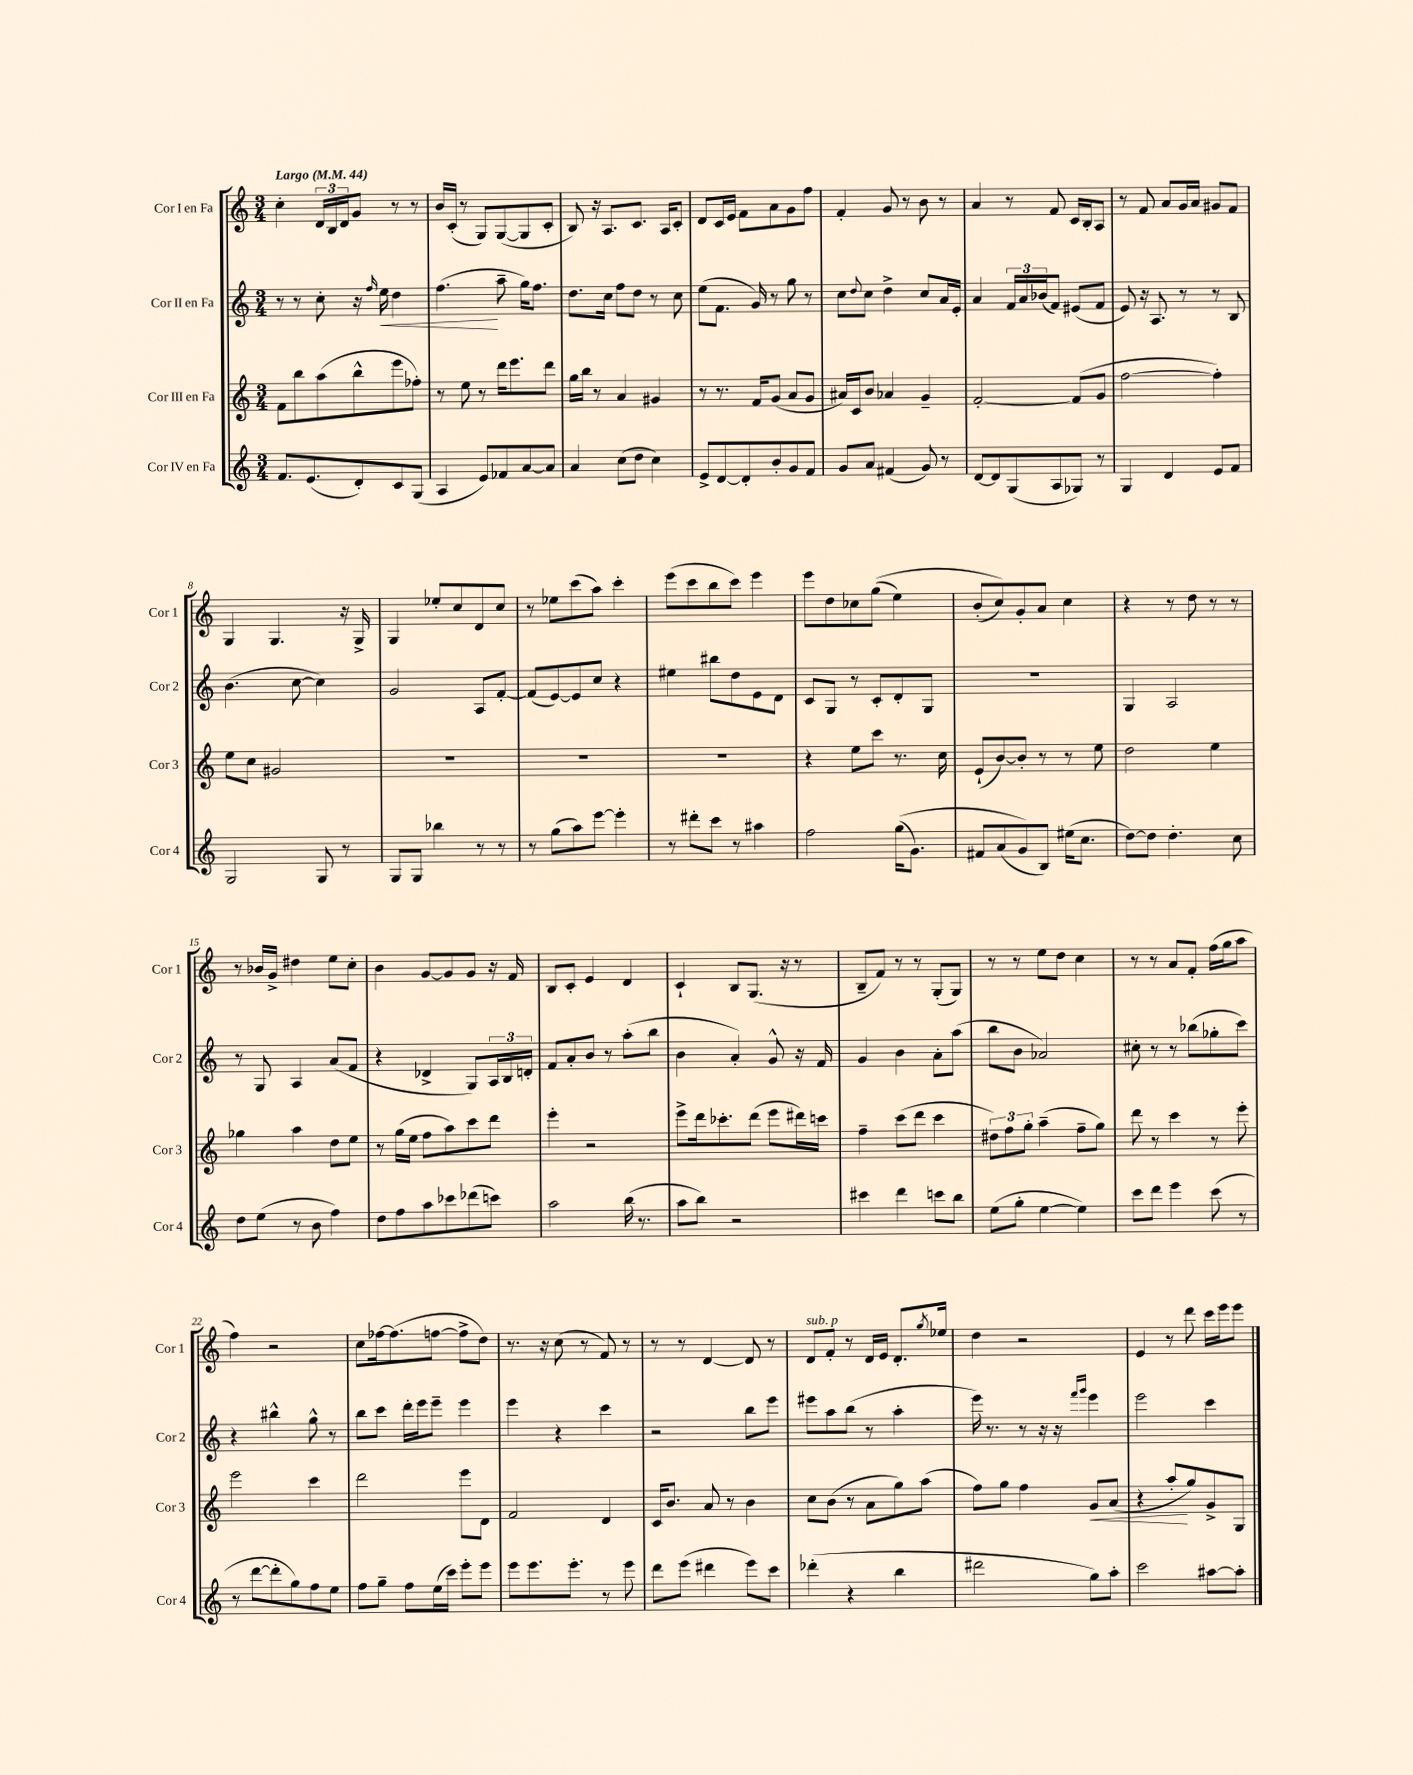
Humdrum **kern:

**kern	**kern	**kern	**kern
*staff4	*staff3	*staff2	*staff1
*clefG2	*clefG2	*clefG2	*clefG2
*k[]	*k[]	*k[]	*k[]
*M3/4	*M3/4	*M3/4	*M3/4
*MM44	*MM44	*MM44	*MM44
8.f/L	8f\L	8r	4cc'\
.	8bb\	8r	.
(8.e/	.	.	.
.	(8aa\	8cc'\	24d/LL
.	.	.	24B/
.	.	.	24d/J
8d'/)	8bb^^\	16r	8g/J
.	.	16qqff/	.
.	.	16ee\	.
8c/	8eee\	4dd\	8r
(8G/J	8ff-'\J)	.	8r
=	=	=	=
4A/	8r	(4.ff\	16b/LL
.	.	.	(16c'/JJ
.	8ee\	.	8r
8e/L)	8r	.	8G/L)
8f-/	16ddd\LK	8aa~\	([8G/
.	8.eee\	.	.
[8a/	.	16gg\LK)	8G/]
.	.	8.ff\J	.
8a/]J	8ddd\J	.	8c'/J
=	=	=	=
4a/	16gg\LL	8.dd\L	8B/)
.	16bb\JJ	.	.
.	8r	.	16r
.	.	16cc\Jk	8.A/L
(8cc\L	4a/	8ff\L	.
8dd\J	.	8dd\J	8.c/J
4cc\)	4g#/	8r	.
.	.	.	16A/LK
.	.	8cc\	8c'/J
=	=	=	=
8e^/L	8r	(8ee\L	8d/L
[8d/	8.r	8.f\J	16c/L
.	.	.	16e/JJ
8d'/]	.	.	8f\L
.	16f/LK	16g/)	.
8b'/	(8g/J	8r	8a\
8g/	8a/L	8gg\	8g\
8f/J	8g/J	8r	8ff\J
=	=	=	=
8g/L	16a#/LL)	8cc\L	4f'/
.	16c/J	.	.
.	.	8qqdd/	.
8a/J	8b/J	8cc\J	.
(4f#/	4a-/	4dd^\	8g/
.	.	.	8r
8g/)	4g~/	8cc/L	8b\
8r	.	16a/L	8r
.	.	16e'/JJ	.
=	=	=	=
[8d/L	[2f'/	4a/	4a/
8d/]	.	.	.
(8G/	.	24f/LL	8r
.	.	24a/	.
.	.	(24b-/J	.
8A/	.	8f/J)	8f/
8G-/J)	(8f/]L	(8e#/L	16c/LL
.	.	.	16B'/J
8r	8g/J	8f/J	8A/J
=	=	=	=
4G/	[2ff\	8e/)	8r
.	.	16r	8f/
.	.	8.A/	.
4d/	.	.	8a/L
.	.	8r	16g/L
.	.	.	16a/JJ
8e/L	4ff'\])	8r	8g#/L
8f/J	.	8B/	8f/J
=	=	=	=
2G/	8ee\L	(4.b\	4G/
.	8cc\J	.	.
.	2g#/	.	4.G/
.	.	[8cc\	.
8G/	.	4cc\])	.
8r	.	.	16r
.	.	.	16G^/
=	=	=	=
8G/L	2.r	2g/	4G/
8G/J	.	.	.
4bb-\	.	.	8ee-'/L
.	.	.	8cc/
8r	.	8A/L	8d/
8r	.	[8f'/J	8cc/J
=	=	=	=
8r	2.r	(8f/]L	8r
(8gg\L	.	[8e/)	8ee-\L
8aa\)	.	8e/]	(8ccc\
[8eee\J	.	8cc/J	8aa\J)
4eee'\]	.	4r	4ccc'\
=	=	=	=
8r	2.r	4ee#\	(8eee\L
8ddd#'\L	.	.	8ccc\
8ccc\J	.	8bb#\L	8bb\
8r	.	8dd\	8ccc\J)
4aa#\	.	8e\	4eee\
.	.	8d\J	.
=	=	=	=
2ff\	4r	8c/L	8eee\L
.	.	8G/J	8dd\
.	8ee\L	8r	8cc-\
.	8ccc\J	8c'/L	&((8gg\J
&((16gg\LK	8.r	8d'/	4ee\)
8.g\J)	.	.	.
.	.	8G/J	.
.	16cc\	.	.
=	=	=	=
8f#/L	(8e`/L	2.r	(8b'/L
(8a/	[8b/)	.	8cc/)&)
8g/&)	8b'/]J	.	8g'/
8B/J)	8r	.	8a/J
(16ee#\LK	8r	.	4cc\
8.cc\J	.	.	.
.	8ee\	.	.
=	=	=	=
[8dd\L)	2dd\	4G/	4r
8dd\]J	.	.	.
4.dd'\	.	2A/	8r
.	.	.	8dd\
.	4ee\	.	8r
8cc\	.	.	8r
=	=	=	=
8dd\L	4gg-\	8r	8r
(8ee\J	.	8G/	16b-/LL
.	.	.	16g^/JJ
8r	4aa\	4A/	4dd#\
8b\	.	.	.
4ff\)	8dd\L	(8a/L	8ee\L
.	8ee\J	8f/J	8cc'\J
=	=	=	=
8dd\L	8r	4r	4b\
8ff\	(16gg\LL	.	.
.	16ee\JJ	.	.
8aa\	8ff\L	4d-^/	[8g/L
8ccc-\	8aa\)	.	8g/]
(8ddd-\	8ccc\	8G/L)	8g/J
8ccc\J)	8ddd\J	24A/L	16r
.	.	24B/	.
.	.	.	16f/
.	.	24d'/JJ	.
=	=	=	=
2aa\	4eee'\	8f/L	8B/L
.	.	8a'/	8c'/J
.	2r	8b/J	4e/
.	.	8r	.
(16bb\	.	(8aa'\L	4d/
8.r	.	.	.
.	.	8bb\J	.
=	=	=	=
8aa\L	8eee^\L	4b\	4c`/
8bb\J)	16ddd\k	.	.
.	8.ccc-'\	.	.
2r	.	4a'/)	8B/L
.	(8ddd\J	.	(8.G/J
.	8eee\L	8g^^/	.
.	.	.	16r
.	16ddd#\L)	16r	8r
.	16ccc\JJ	16f/	.
=	=	=	=
4ccc#\	4ff~\	4g/	8B~/L
.	.	.	8f/J)
4ddd\	(8ccc\L	4b\	8r
.	8ddd\J	.	8r
8ccc\L	4ccc\	8a'\L	(8G'/L
8bb\J	.	(8aa\J	8G/J)
=	=	=	=
(8ee\L	12dd#\L)	8bb\L	8r
.	12ff\	.	.
8gg'\J	.	8b\J	8r
.	12gg'\J	.	.
[4ee\	(4aa~\	2a-/)	8ee\L
.	.	.	8dd\J
4ee\])	8ff~\L	.	4cc\
.	8gg\J)	.	.
=	=	=	=
8ccc\L	8ddd\	8cc#'\	8r
8ddd\J	8r	8r	8r
4eee\	4ccc\	8r	8a/L
.	.	(8bb-\L	8f'/J
(8ccc\	8r	8gg-'\	(16ff\LL
.	.	.	16gg\J
8r	8eee'\	8ccc\J)	8aa\J
=	=	=	=
8r	2eee\	4r	4ff\)
[8ddd\L	.	.	.
8ddd'\]	.	4bb#^^\	2r
8gg\)	.	.	.
8ff\	4ccc\	8gg^^\	.
8ee\J	.	8r	.
=	=	=	=
8ff\L	2ddd\	8bb\L	8cc\L
8gg~\J	.	8ccc\J	[16ff-\k
.	.	.	(8.ff-\]
8ff\L	.	16ddd'\LL	.
.	.	16eee\J	.
(16ee\L	.	8eee~\J	[8ff\J
16ccc\JJ)	.	.	.
8eee'\L	8eee\L	4eee\	8ff^\]L
8eee\J	8d\J	.	8dd\J)
=	=	=	=
8eee\L	2f/	4eee\	8.r
8.eee\	.	.	.
.	.	.	16r
.	.	4r	(8cc\
8.eee'\J	.	.	.
.	.	.	8r
8r	4d/	4ccc\	8f/)
8eee\	.	.	8r
=	=	=	=
8ddd\L	16c/LK	2r	8r
.	8.b/J	.	.
(8eee\J	.	.	8r
4ddd#\	8a/	.	[4d/
.	8r	.	.
8eee\L)	4b\	8bb\L	8d/]
8ccc\J	.	8eee\J	8r
=	=	=	=
(4ddd-'\	8cc\L	8eee#\L	8d/L
.	(8b\J	8aa\	8f'/J
4r	8r	(8bb\J	8r
.	8a\L	8r	16d/LL
.	.	.	16e/JJ
4bb\	8gg\)	4aa'\	8.d'/L
.	(8aa\J	.	.
.	.	.	8qgg/
.	.	.	16ee-/Jk
=	=	=	=
2ddd#\	8ff\L)	16eee\)	4dd\
.	.	8.r	.
.	8gg\J	.	.
.	4ff\	8r	2r
.	.	16r	.
.	.	16r	.
.	.	16qqfff/LL	.
.	.	16qqggg/JJ	.
8gg\L)	8g/L	4eee\	.
8aa'\J	(8a/J	.	.
=	=	=	=
2ccc\	4r	2eee\	4e/
.	8aa'/L	.	8r
.	8gg/)	.	8ddd\
[8aa#\L	8g^/	4ccc\	16ccc\LL
.	.	.	16eee\J
8aa#'\]J	8G/J	.	8eee\J
==	==	==	==
*-	*-	*-	*-
